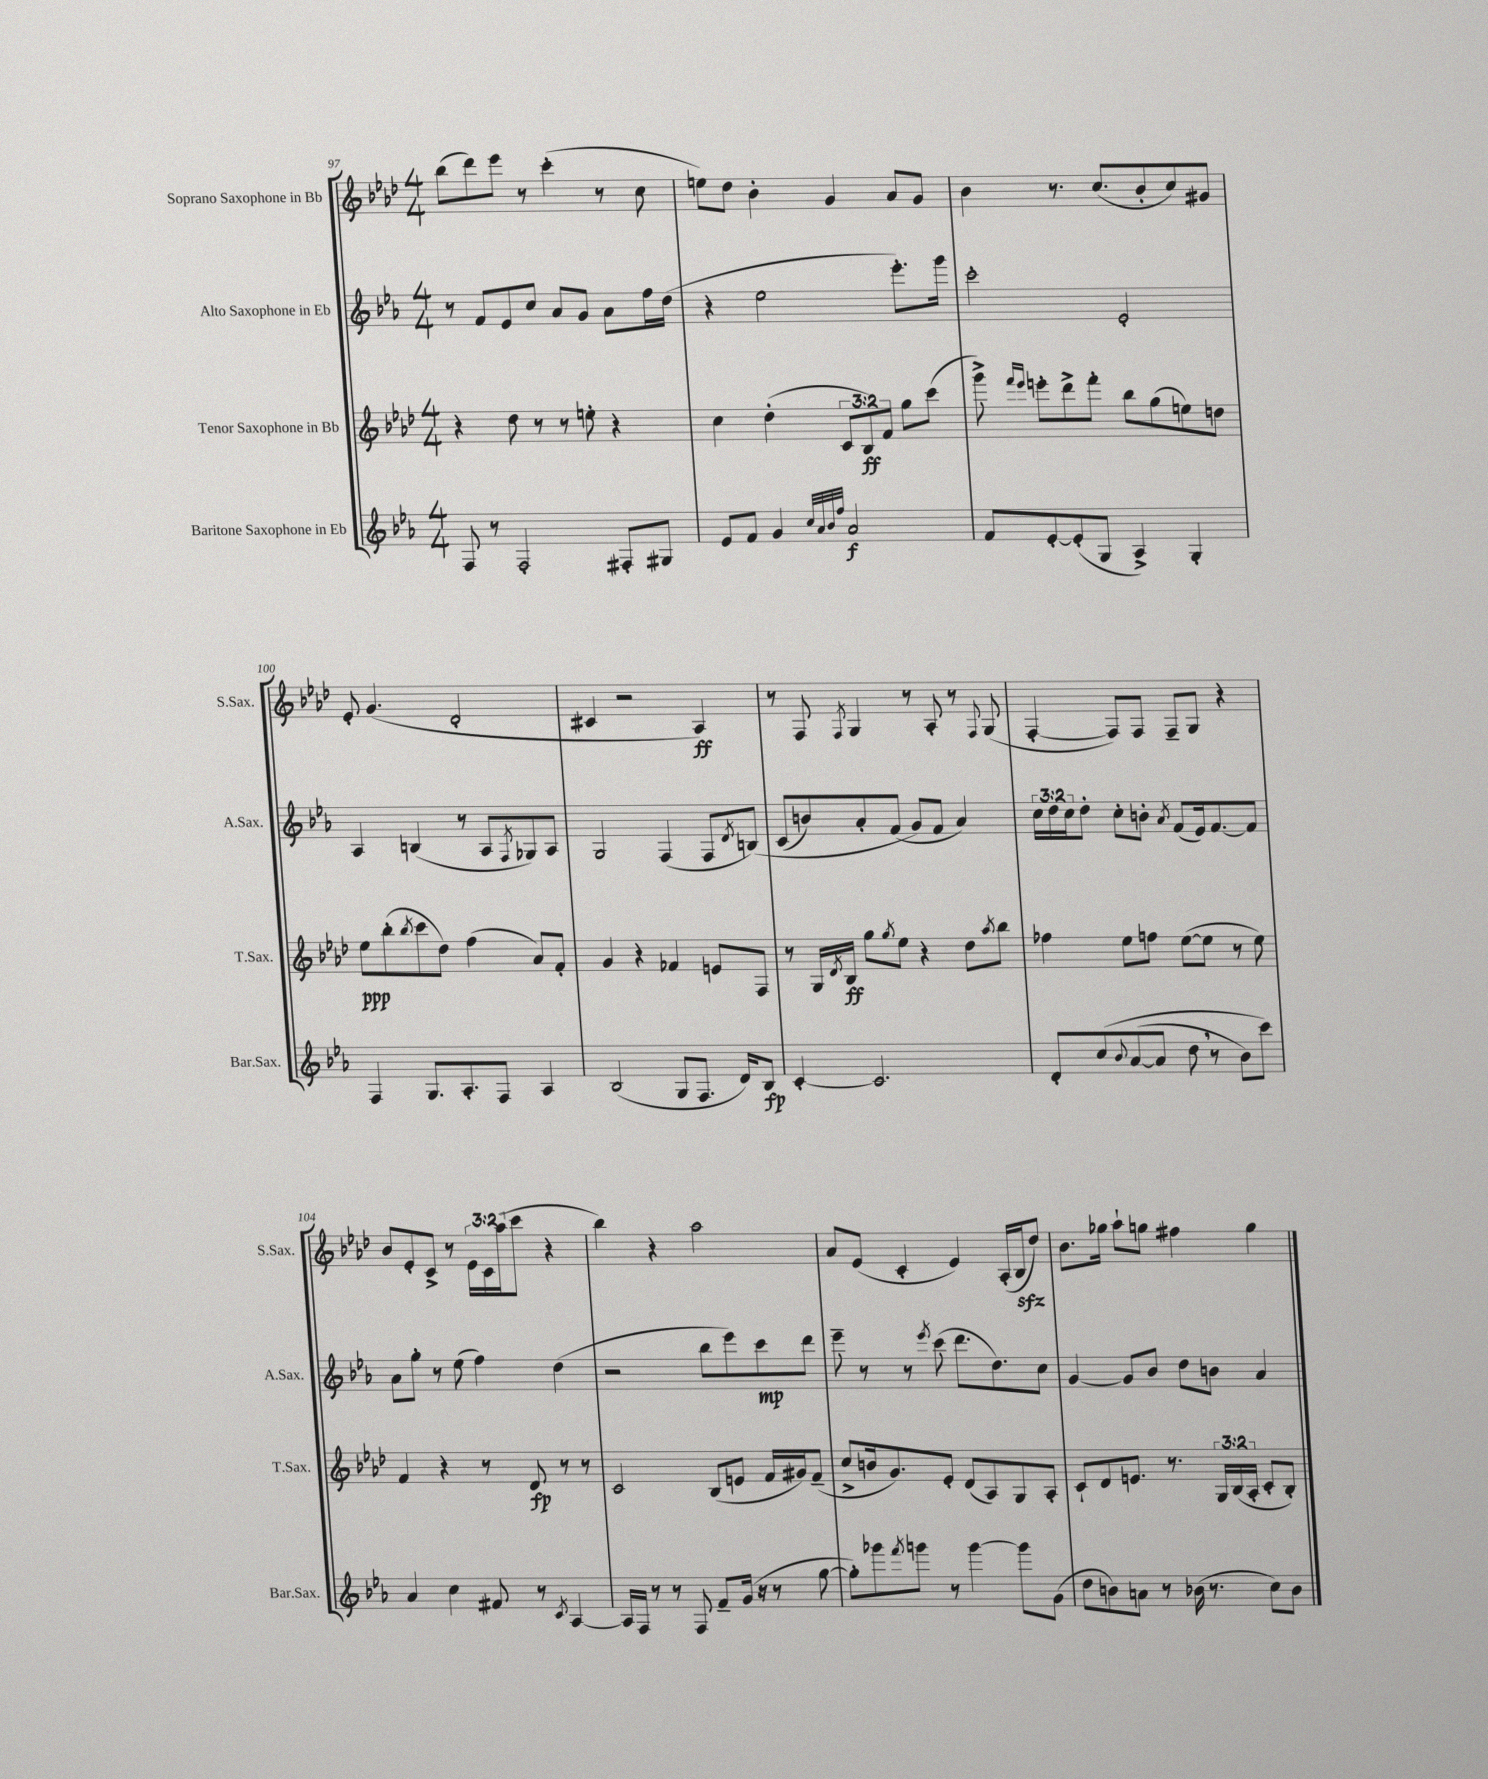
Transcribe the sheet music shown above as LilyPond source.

<<
\new StaffGroup <<
\new Staff = "s0" \with { instrumentName = "Soprano Saxophone in Bb" shortInstrumentName = "S.Sax." } {
    \clef treble \key aes \major \numericTimeSignature \time 4/4 \override Staff.TupletNumber.text = #tuplet-number::calc-fraction-text
    bes''8( des'''8) ees'''8 r8 c'''4-.( r8 c''8 |
    e''8) des''8 bes'4-. g'4 aes'8 g'8 |
    bes'4 r8. c''8.( bes'8-. c''8) gis'8 |
    ees'8-. g'4.( des'2-. |
    cis'4 r2 aes4\ff) |
    r8 f8 \acciaccatura { f8 } g4 r8 aes8-. r8 \appoggiatura { f8 } g8( |
    f4~-. f8) f8 f8-- g8 r4 |
    bes'8 ees'8-. c'8-> r8 \tuplet 3/2 { ees'16 c'16 aes''16( } c'''8 r4 |
    bes''4) r4 aes''2 |
    aes'8 ees'8( c'4-. ees'4) aes16-.( bes16\sfz des''8) |
    bes'8. ges''16 aes''8-! g''8 fis''4 g''4 \bar "|." |
}
\new Staff = "s1" \with { instrumentName = "Alto Saxophone in Eb" shortInstrumentName = "A.Sax." } {
    \clef treble \key ees \major \numericTimeSignature \time 4/4 \override Staff.TupletNumber.text = #tuplet-number::calc-fraction-text
    r8 f'8 ees'8 c''8 aes'8 g'8 aes'8 f''16 d''16( |
    r4 ees''2 ees'''8.-.) g'''16 |
    c'''2-. ees'2-. |
    aes4 b4( r8 aes8 \acciaccatura { f8 } ges8) aes8 |
    g2 f4( f8 \acciaccatura { d'8 } b8)\( |
    c'8( b'8) aes'8-. f'8( g'8\) f'8 aes'4) |
    \tuplet 3/2 { c''16 d''16 c''16 } d''8-. c''8-. b'8-. \acciaccatura { aes'8 } f'8( ees'16) f'8.~ f'8 |
    aes'8 g''8-. r8 ees''8( f''4) d''4( |
    r2 bes''8 ees'''8) c'''8\mp d'''8 |
    ees'''8-- r8 r8 \acciaccatura { ees'''8 } c'''8( d'''8. d''8.) c''8 |
    g'4~ g'8 bes'8 d''8 b'8 aes'4 \bar "|." |
}
\new Staff = "s2" \with { instrumentName = "Tenor Saxophone in Bb" shortInstrumentName = "T.Sax." } {
    \clef treble \key aes \major \numericTimeSignature \time 4/4 \override Staff.TupletNumber.text = #tuplet-number::calc-fraction-text
    r4 des''8 r8 r8 e''8-. r4 |
    c''4 des''4-.( \tuplet 3/2 { c'8 bes8\ff) f'8 } g''8 c'''8( |
    g'''8->) \grace { f'''16 ees'''16 } e'''8-. des'''8-> f'''8-. bes''8 g''8( e''8) d''8 |
    ees''8\ppp bes''8-.( \acciaccatura { bes''8 } c'''8 des''8) f''4( aes'8) f'8-. |
    g'4 r4 fes'4 e'8 f8 |
    r8 g16 \acciaccatura { des'8 } bes16\ff g''8 \acciaccatura { g''8 } ees''8 r4 des''8 \acciaccatura { aes''8 } bes''8 |
    fes''4 ees''8 f''8 ees''8~( ees''8 r8 ees''8) |
    f'4 r4 r8 des'8\fp r8 r8 |
    c'2 bes8( e'8 f'16 gis'16) f'8--( |
    c''8-> b'16 g'8.) ees'8-. des'8( aes8) g8 aes8-. |
    c'8-! des'8 e'8. r8. \tuplet 3/2 { g16 bes16( aes16-. } c'8-. bes8-.) \bar "|." |
}
\new Staff = "s3" \with { instrumentName = "Baritone Saxophone in Eb" shortInstrumentName = "Bar.Sax." } {
    \clef treble \key ees \major \numericTimeSignature \time 4/4
    f8 r8 f2-. fis8-. gis8 |
    ees'8 f'8 g'4 \grace { c''32 aes'32 bes'32 f''32 } aes'2\f |
    f'8 ees'8~-. ees'8-.( g8 aes4->) g4-. |
    f4 g8. aes8.-. f8 aes4 |
    bes2( g8 f8. d'16) bes8\fp |
    c'4~-. c'2. |
    d'8-. c''8\( \appoggiatura { bes'8 } aes'8~( aes'8 d''8 \breathe r8 bes'8) c'''8\) |
    aes'4 c''4 fis'8 r8 \acciaccatura { c'8 } aes4~ |
    aes16 f16 r8 r8 f8 f'8-- g'16( r16 r8 g''8~ |
    g''8-.) ges'''8 \acciaccatura { f'''8 } g'''8 r8 g'''4~ g'''8 g'8( |
    d''8 b'8) a'8 r8 bes'16( r8. c''8) bes'8 \bar "|." |
}
>>
>>
\layout { \context { \Score currentBarNumber = #97 } }
